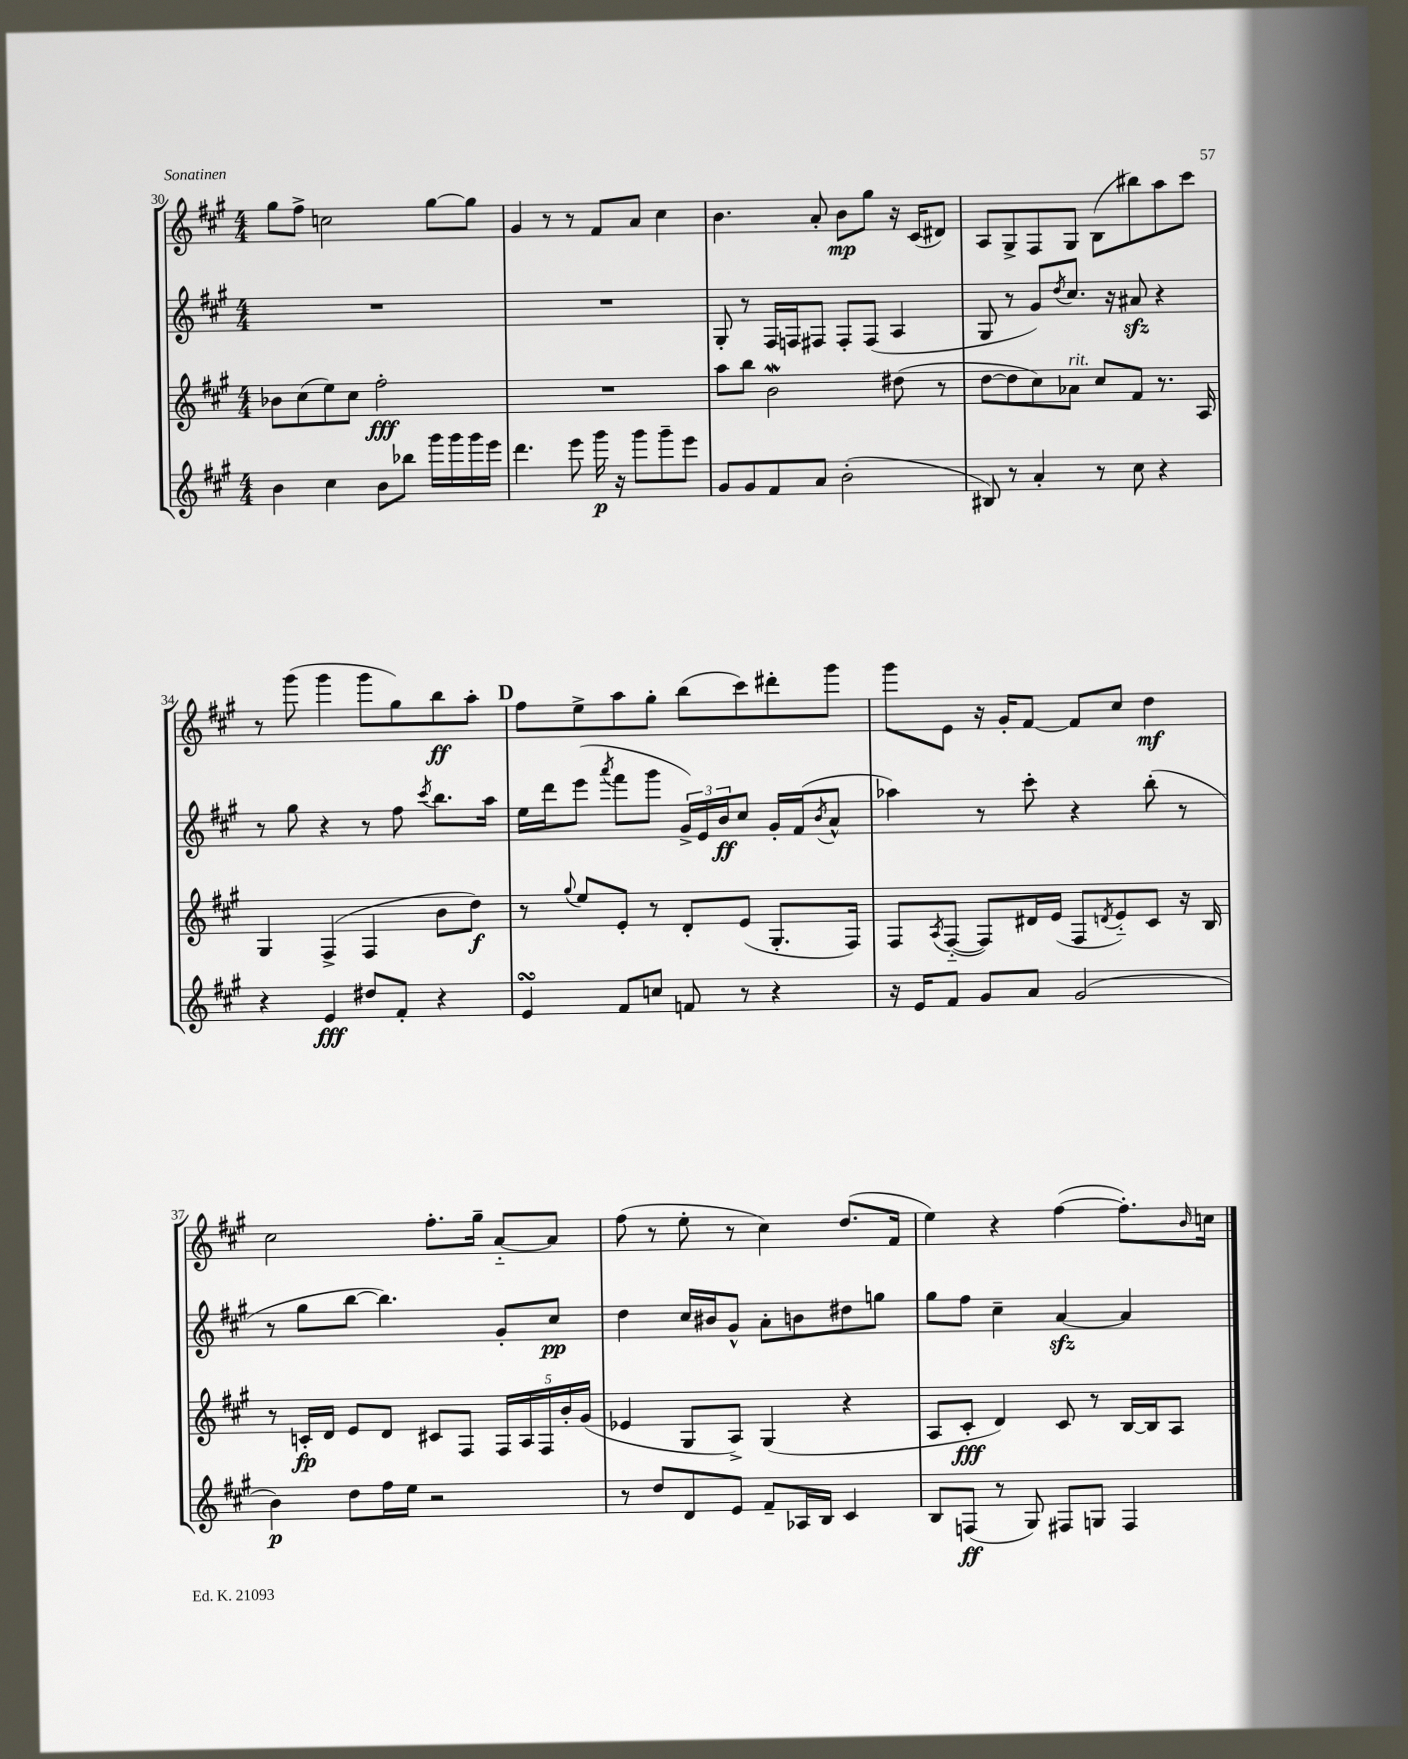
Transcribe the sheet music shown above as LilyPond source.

<<
\new StaffGroup <<
\new Staff = "s0" {
    \clef treble \key a \major \numericTimeSignature \time 4/4
    gis''8 fis''8-> c''2 gis''8~ gis''8 |
    gis'4 r8 r8 fis'8 a'8 cis''4 |
    b'4. a'8-. b'8\mp gis''8 r16 cis'16( dis'8) |
    a8 gis8-> fis8 gis8 b8( bis''8) a''8 cis'''8 |
    r8 gis'''8( gis'''4 gis'''8 gis''8) b''8\ff a''8-. |
    \mark \markup { \bold "D" } fis''8 e''8-> a''8 gis''8-. b''8( cis'''8) dis'''8-. gis'''8 |
    gis'''8 e'8 r16 gis'16-. fis'8~ fis'8 cis''8 d''4\mf |
    cis''2 fis''8.-. gis''16-- a'8~-_ a'8 |
    fis''8( r8 e''8-. r8 cis''4) d''8.( fis'16 |
    e''4) r4 fis''4~( fis''8.-.) \grace { b'16 } c''16 \bar "|." |
}
\new Staff = "s1" {
    \clef treble \key a \major \numericTimeSignature \time 4/4
    R1 |
    R1 |
    gis8-. r8 fis16 f16 fis8 fis8-. fis8( a4 |
    gis8 r8 gis'8) \acciaccatura { d''8 } cis''8. r16 ais'8\sfz r4 |
    r8 gis''8 r4 r8 fis''8 \acciaccatura { cis'''8 } b''8. a''16 |
    \mark \markup { \bold "D" } e''16 d'''16 e'''8( \acciaccatura { a'''8 } fis'''8 gis'''8 \tuplet 3/2 { gis'16->) e'16 b'16\ff } cis''8 gis'16-. fis'16( \acciaccatura { b'8 } a'8-^ |
    aes''4) r8 cis'''8-. r4 b''8-.( r8 |
    r8 gis''8 b''8~ b''4.) gis'8-. cis''8\pp |
    d''4 cis''16 bis'16 gis'8-^ a'8-. b'8 dis''8 g''8 |
    gis''8 fis''8 cis''4-- a'4~\sfz a'4 \bar "|." |
}
\new Staff = "s2" {
    \clef treble \key a \major \numericTimeSignature \time 4/4
    bes'8 cis''8( e''8) cis''8 fis''2-.\fff |
    R1 |
    a''8 b''8 b'2\mordent dis''8( r8 |
    d''8~ d''8 cis''8) aes'8^\markup { \italic "rit." } cis''8 fis'8 r8. a16 |
    gis4 fis4->( fis4 b'8 d''8\f) |
    \mark \markup { \bold "D" } r8 \appoggiatura { gis''8 } e''8 e'8-. r8 d'8-. e'8( gis8.-. fis16) |
    fis8 \acciaccatura { a8 } fis8~-_( fis8) dis'16 e'16( fis8 \acciaccatura { d'8 } e'8-_) cis'8 r16 b16 |
    r8 c'16-.\fp d'16 e'8 d'8 cis'8 fis8 \tuplet 5/4 { fis16 a16 fis16 b'16-. gis'16( } |
    ees'4 gis8 a8->) gis4( r4 |
    a8 cis'8-.\fff d'4) cis'8 r8 b16~ b16 a8 \bar "|." |
}
\new Staff = "s3" {
    \clef treble \key a \major \numericTimeSignature \time 4/4
    b'4 cis''4 b'8 bes''8 gis'''16 gis'''16 gis'''16 e'''16 |
    d'''4. e'''8 gis'''16\p r16 gis'''8 gis'''8-- e'''8 |
    gis'8 gis'8 fis'8 a'8 b'2-.( |
    bis8) r8 a'4-. r8 cis''8 r4 |
    r4 e'4\fff dis''8 fis'8-. r4 |
    \mark \markup { \bold "D" } e'4\turn fis'8 c''8 f'8 r8 r4 |
    r16 e'16 fis'8 gis'8 a'8 gis'2( |
    b'4\p) d''8 fis''16 e''16 r2 |
    r8 d''8 d'8 e'8 fis'8-- aes16 b16 cis'4 |
    b8 f8\ff( r8 gis8) fis8 g8 fis4 \bar "|." |
}
>>
>>
\layout { \context { \Score currentBarNumber = #30 } }
